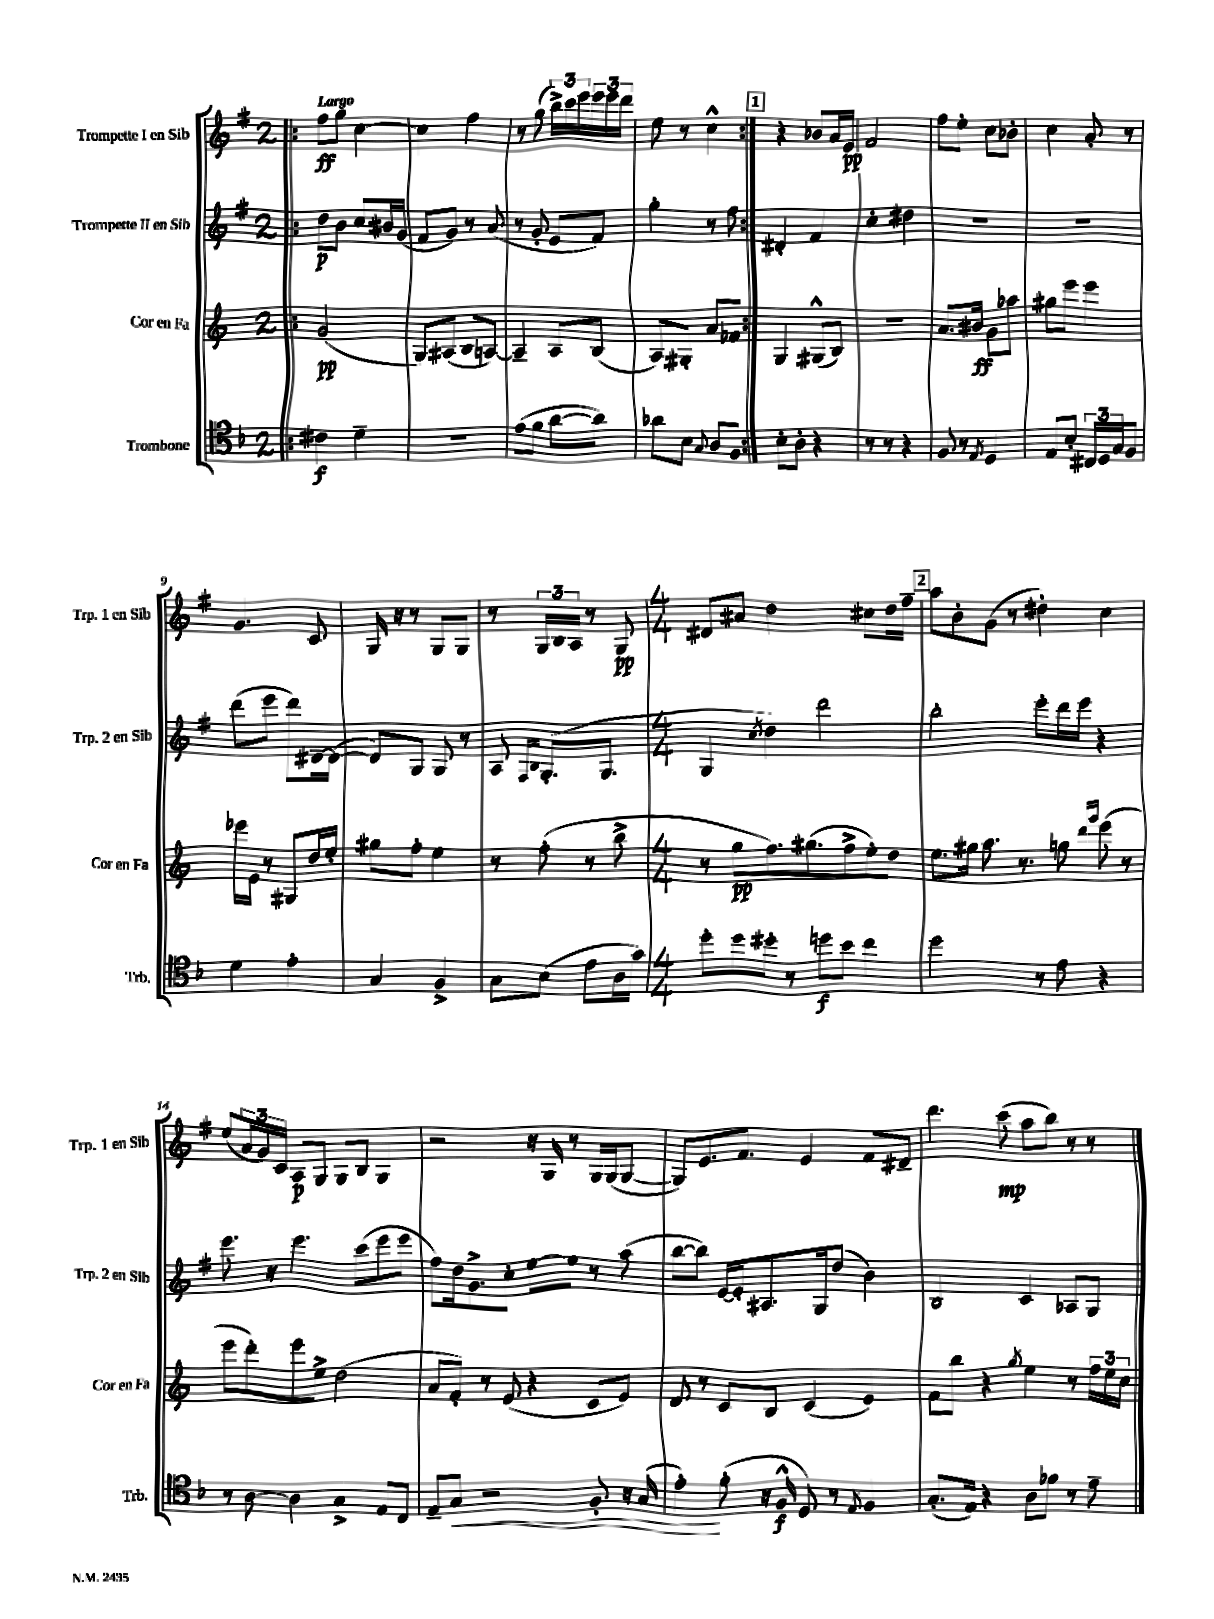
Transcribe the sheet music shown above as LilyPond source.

<<
\new StaffGroup <<
\new Staff = "s0" \with { instrumentName = "Trompette I en Sib" shortInstrumentName = "Trp. 1 en Sib" } {
    \clef treble \key g \major \once \override Staff.TimeSignature.style = #'single-digit \time 2/4 \tempo "Largo"
    \repeat volta 2 { \bar ".|:" fis''8\ff g''8 c''4~ |
    c''4 fis''4 |
    r8 g''8( \tuplet 3/2 { b''16->) c'''16 e'''16 } \tuplet 3/2 { e'''16 e'''16 d'''16 } |
    e''8 r8 c''4-^ | }
    \mark \markup { \box "1" } r4 bes'8 a'16 e'16\pp |
    fis'2 |
    fis''8 e''8-. c''8 bes'8-. |
    c''4 a'8-. r8 |
    g'4. c'8 |
    g16 r16 r8 g8 g8 |
    r8 \tuplet 3/2 { g16 b16 a16 } r8 g8\pp |
    \numericTimeSignature \time 4/4 dis'8 ais'8 d''2 cis''8 d''16 fis''16-- |
    \mark \markup { \box "2" } a''8 b'8-. g'8( r8 dis''4-.) c''4 |
    e''8( \tuplet 3/2 { a'16 g'16) c'16 } a8\p g8 g8 b8 g4 |
    r2 r16 g16 r8 g16 g16( g8~ |
    g8) e'8. fis'8. e'4 fis'8 dis'8-- |
    d'''4. c'''8\mp( a''8 b''8) r8 r8 \bar "|." |
}
\new Staff = "s1" \with { instrumentName = "Trompette II en Sib" shortInstrumentName = "Trp. 2 en Sib" } {
    \clef treble \key g \major \once \override Staff.TimeSignature.style = #'single-digit \time 2/4
    \repeat volta 2 { \bar ".|:" d''8\p b'8 c''8 bis'16 g'16( |
    fis'8 g'8) r8 a'8( |
    r8 g'8-. e'8 fis'8) |
    g''4-. r8 fis''8 | }
    \mark \markup { \box "1" } dis'4-. fis'4 |
    c''4-. dis''4 |
    R2 |
    R2 |
    d'''8( e'''8 d'''8) dis'16~-- dis'16~( |
    dis'8) g8 g8 r8 |
    a8 \grace { fis16 b16 } g8.-.( g8. |
    \numericTimeSignature \time 4/4 g4 \acciaccatura { c''8 } d''4) d'''2 |
    \mark \markup { \box "2" } b''2-. e'''8-. d'''16 e'''16 r4 |
    e'''8. r16 e'''4. c'''8( e'''8 e'''8 |
    fis''8) d''16 g'8.-> c''8-. e''8~ e''8 r8 a''8( |
    b''8~ b''8) e'16~ e'16-. ais8. g16 d''8( b'4) |
    b2 c'4 aes8 g8 \bar "|." |
}
\new Staff = "s2" \with { instrumentName = "Cor en Fa" shortInstrumentName = "Cor en Fa" } {
    \clef treble \key c \major \once \override Staff.TimeSignature.style = #'single-digit \time 2/4
    \repeat volta 2 { \bar ".|:" g'2\pp( |
    g8) ais8( b8 a8~) |
    a4-- a8 b8( |
    a8) gis8-. a'8 fes'8 | }
    \mark \markup { \box "1" } g4 gis8-^( b8) |
    R2 |
    a'8. bis'16\ff g'8 aes''8 |
    gis''8 e'''8 e'''4 |
    ees'''16 e'16 r8 gis8 d''16 e''16-. |
    gis''8 f''8-. e''4 |
    r8 f''8-.( r8 b''8-> |
    \numericTimeSignature \time 4/4 r8 g''8\pp f''8.) gis''8.( f''8-> e''8-.) d''8 |
    \mark \markup { \box "2" } e''8. gis''16 a''8. r8. g''8 \grace { d'''16 g'''16 } e'''8( r8 |
    e'''8 d'''8-.) e'''8 e''8-> d''2( |
    a'8 f'8-.) r8 e'8( r4 c'8 e'8) |
    d'8 r8 c'8 b8 c'4( e'4) |
    f'8 b''8 r4 \acciaccatura { g''8 } e''4 r8 \tuplet 3/2 { f''16 e''16 c''16 } \bar "|." |
}
\new Staff = "s3" \with { instrumentName = "Trombone" shortInstrumentName = "Trb." } {
    \clef tenor \key f \major \once \override Staff.TimeSignature.style = #'single-digit \time 2/4
    \repeat volta 2 { \bar ".|:" cis'4\f d'4-- |
    R2 |
    e'8( f'8 a'8~ a'8) |
    aes'8 bes8 \appoggiatura { g8 } a8 f8 | }
    \mark \markup { \box "1" } bes8-. a8-. r4 |
    r8 r8 r4 |
    f8 r8 \acciaccatura { e8 } d4 |
    e8 bes8-. \tuplet 3/2 { cis16 d16 g16 } f8 |
    d'4 e'4-. |
    g4 f4-> |
    g8 bes8( e'8 a16 g'16) |
    \numericTimeSignature \time 4/4 d''8-. d''8 dis''8-. r8 d''8\f bes'8 c''4 |
    \mark \markup { \box "2" } d''2 r8 e'8 r4 |
    r8 a8~ a4 g4-> e8 c8 |
    e8-- g8\< r2 f8-. r16 g16( |
    e'4-.\!) f'8-.( r16 f16-^\f d8) r8 \acciaccatura { e8 } f4 |
    g8.-.( e16) r4 a8 fes'8 r8 e'8-- \bar "|." |
}
>>
>>
